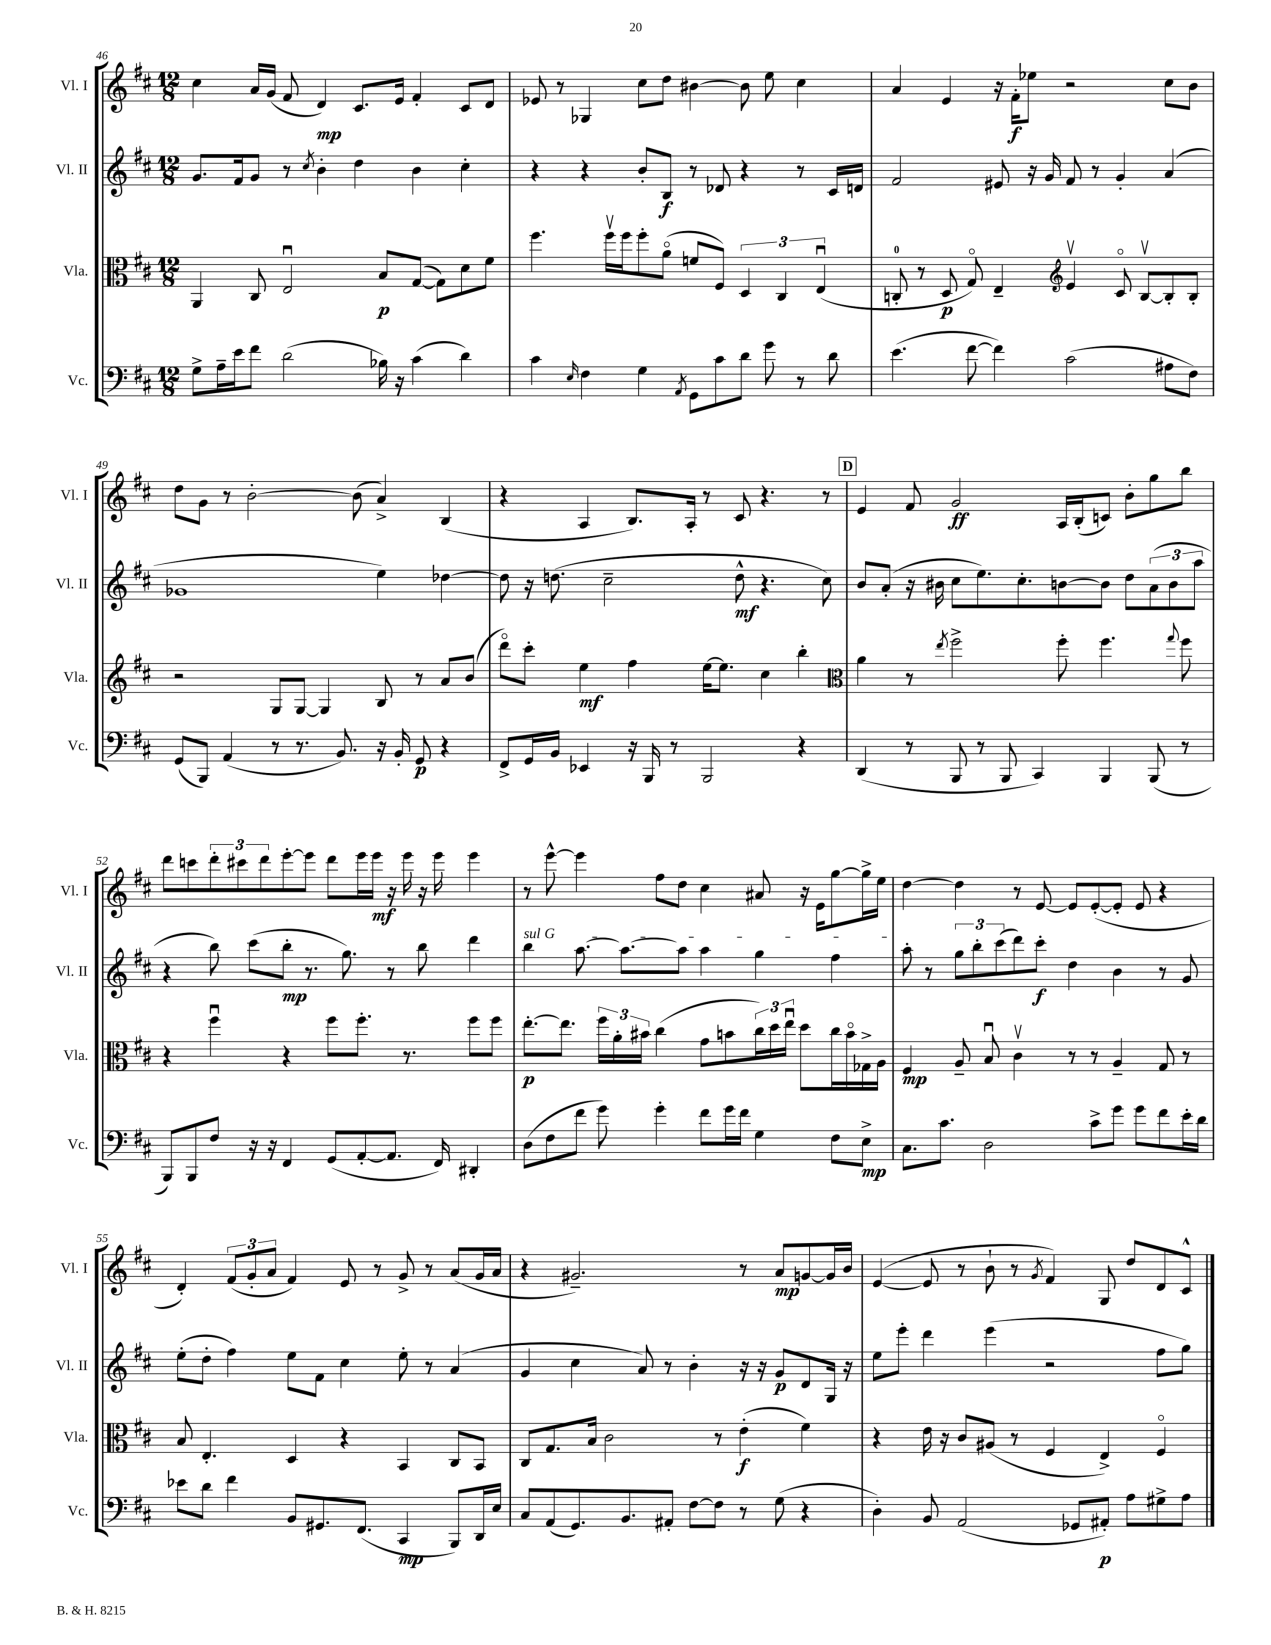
<<
\new StaffGroup <<
\new Staff = "s0" \with { instrumentName = "Vl. I" shortInstrumentName = "Vl. I" } {
    \clef treble \key d \major \numericTimeSignature \time 12/8
    cis''4 a'16 g'16( fis'8 d'4\mp) cis'8. e'16 fis'4-. cis'8 d'8 |
    ees'8 r8 ges4 cis''8 d''8 bis'4~ bis'8 e''8 cis''4 |
    a'4 e'4 r16 fis'16-.\f ees''8 r2 cis''8 b'8 |
    d''8 g'8 r8 b'2~-. b'8( a'4->) b4( |
    r4 a4 b8.) a16-. r8 cis'8 r4. r8 |
    \mark \markup { \box "D" } e'4 fis'8 g'2\ff a16 b16-.( c'8) b'8-. g''8 b''8 |
    d'''8 c'''8 \tuplet 3/2 { d'''8-. cis'''8 d'''8 } e'''8~-. e'''8 d'''8 e'''16 e'''16\mf r16 e'''16 r16 e'''16 e'''4 |
    r8 e'''8~-^ e'''4 fis''8 d''8 cis''4 ais'8 r16 e'16 g''8~ g''16-> e''16 |
    d''4~ d''4 r8 e'8~ e'8 e'8~-.( e'8-. e'8 r4 |
    d'4-.) \tuplet 3/2 { fis'8( g'8-. a'8 } fis'4) e'8 r8 g'8-> r8 a'8( g'16 a'16 |
    r4 gis'2.--) r8 a'8\mp g'8~ g'16 b'16 |
    e'4~( e'8 r8 b'8-! r8 \acciaccatura { g'8 } fis'4) g8 d''8 d'8 cis'8-^ \bar "|." |
}
\new Staff = "s1" \with { instrumentName = "Vl. II" shortInstrumentName = "Vl. II" } {
    \clef treble \key d \major \numericTimeSignature \time 12/8
    g'8. fis'16 g'8 r8 \acciaccatura { cis''8 } b'4-. d''4 b'4 cis''4-. |
    r4 r4 b'8-. b8\f r8 des'8 r4 r8 cis'16 d'16 |
    fis'2 eis'8 r16 g'16 fis'8 r8 g'4-. a'4( |
    ges'1 e''4) des''4~ |
    des''8 r16 d''8.( cis''2-- d''8-^\mf r4. cis''8) |
    \mark \markup { \box "D" } b'8 a'8-.( r16 bis'16 cis''8 e''8.) cis''8.-. b'8~ b'8 d''8 \tuplet 3/2 { a'8( b'8 a''8 } |
    r4 b''8) cis'''8( b''8-.\mp r8. g''8.) r8 b''8 d'''4 |
    \once \override TextSpanner.bound-details.left.text = \markup { \italic "sul G" } b''4\startTextSpan a''8.~ a''8.~ a''8 a''4 g''4 fis''4 |
    a''8-.\stopTextSpan r8 \tuplet 3/2 { g''8 b''8-. cis'''8( } d'''8) cis'''8-.\f d''4 b'4 r8 g'8 |
    e''8-.( d''8-. fis''4) e''8 fis'8 cis''4 e''8-. r8 a'4( |
    g'4 cis''4 a'8) r8 b'4-. r16 r16 g'8\p d'8 g16 r16 |
    e''8 e'''8-. d'''4 e'''4( r2 fis''8 g''8) \bar "|." |
}
\new Staff = "s2" \with { instrumentName = "Vla." shortInstrumentName = "Vla." } {
    \clef alto \key d \major \numericTimeSignature \time 12/8
    a,4 cis8 e2\downbow b8\p g8~( g8) d'8 fis'8 |
    fis''4. fis''16\upbow fis''16 fis''8-. a'8\flageolet( f'8 fis8) \tuplet 3/2 { d4 cis4 e4\downbow( } |
    c8-0-. r8 d8\p g8\flageolet) e4-- \clef treble e'4\upbow cis'8\flageolet b8~\upbow b8-. b8-. |
    r2 g8 g8~ g4 b8 r8 a'8 b'8( |
    d'''8\flageolet) cis'''8-. e''4\mf fis''4 e''16~ e''8. cis''4 b''4-. |
    \mark \markup { \box "D" } \clef alto a'4 r8 \acciaccatura { e''8 } fis''2-> fis''8-. fis''4. \appoggiatura { g''8 } fis''8 |
    r4 fis''4\downbow r4 fis''8 fis''8.-. r8. fis''8 fis''8 |
    e''8.~-.\p e''8. \tuplet 3/2 { fis''16 a'16-. bis'16 } cis''4( g'8 b'8 \tuplet 3/2 { cis''16) d''16 e''16\downbow } d''8 cis''16 b'16\flageolet ges16-> a16 |
    fis4\mp a8-- b8\downbow cis'4\upbow r8 r8 a4-- g8 r8 |
    b8 e4.-. d4 r4 b,4 cis8 b,8 |
    cis8 g8. b16 cis'2 r8 e'4-.\f( fis'4) |
    r4 e'16 r16 cis'8 ais8( r8 fis4 e4->) fis4\flageolet \bar "|." |
}
\new Staff = "s3" \with { instrumentName = "Vc." shortInstrumentName = "Vc." } {
    \clef bass \key d \major \numericTimeSignature \time 12/8
    g8-> a16-- e'16 fis'8 d'2( bes16) r16 cis'4( d'4) |
    cis'4 \grace { e16 } fis4 g4 \acciaccatura { a,8 } g,8 cis'8 d'8 g'8 r8 d'8 |
    e'4.( fis'8~ fis'4) cis'2( ais8 fis8) |
    g,8( b,,8) a,4( r8 r8. b,8.) r16 b,16-. g,8\p r4 |
    fis,8-> g,16 b,16 ees,4 r16 b,,16 r8 b,,2 r4 |
    \mark \markup { \box "D" } d,4( r8 b,,8 r8 b,,8 cis,4) b,,4 b,,8( r8 |
    b,,8) b,,8 fis8 r16 r16 fis,4 g,8( a,8~-. a,8. fis,16) dis,4-. |
    d8( fis8 fis'8 g'8) g'4-. fis'8 g'16 fis'16 g4 fis8 e8->\mp |
    cis8. cis'8. d2 cis'8-> g'8 g'8 fis'8 e'16-. d'16 |
    ees'8 d'8 fis'4 b,8 gis,8. fis,8.( cis,4\mp b,,8) d,16 e16 |
    cis8 a,8( g,8.) b,8. ais,8-. fis8~ fis8 r8 g8( r4 |
    d4-.) b,8 a,2( ges,8 ais,8-.\p) a8 gis8-> a8 \bar "|." |
}
>>
>>
\layout { \context { \Score currentBarNumber = #46 } }
